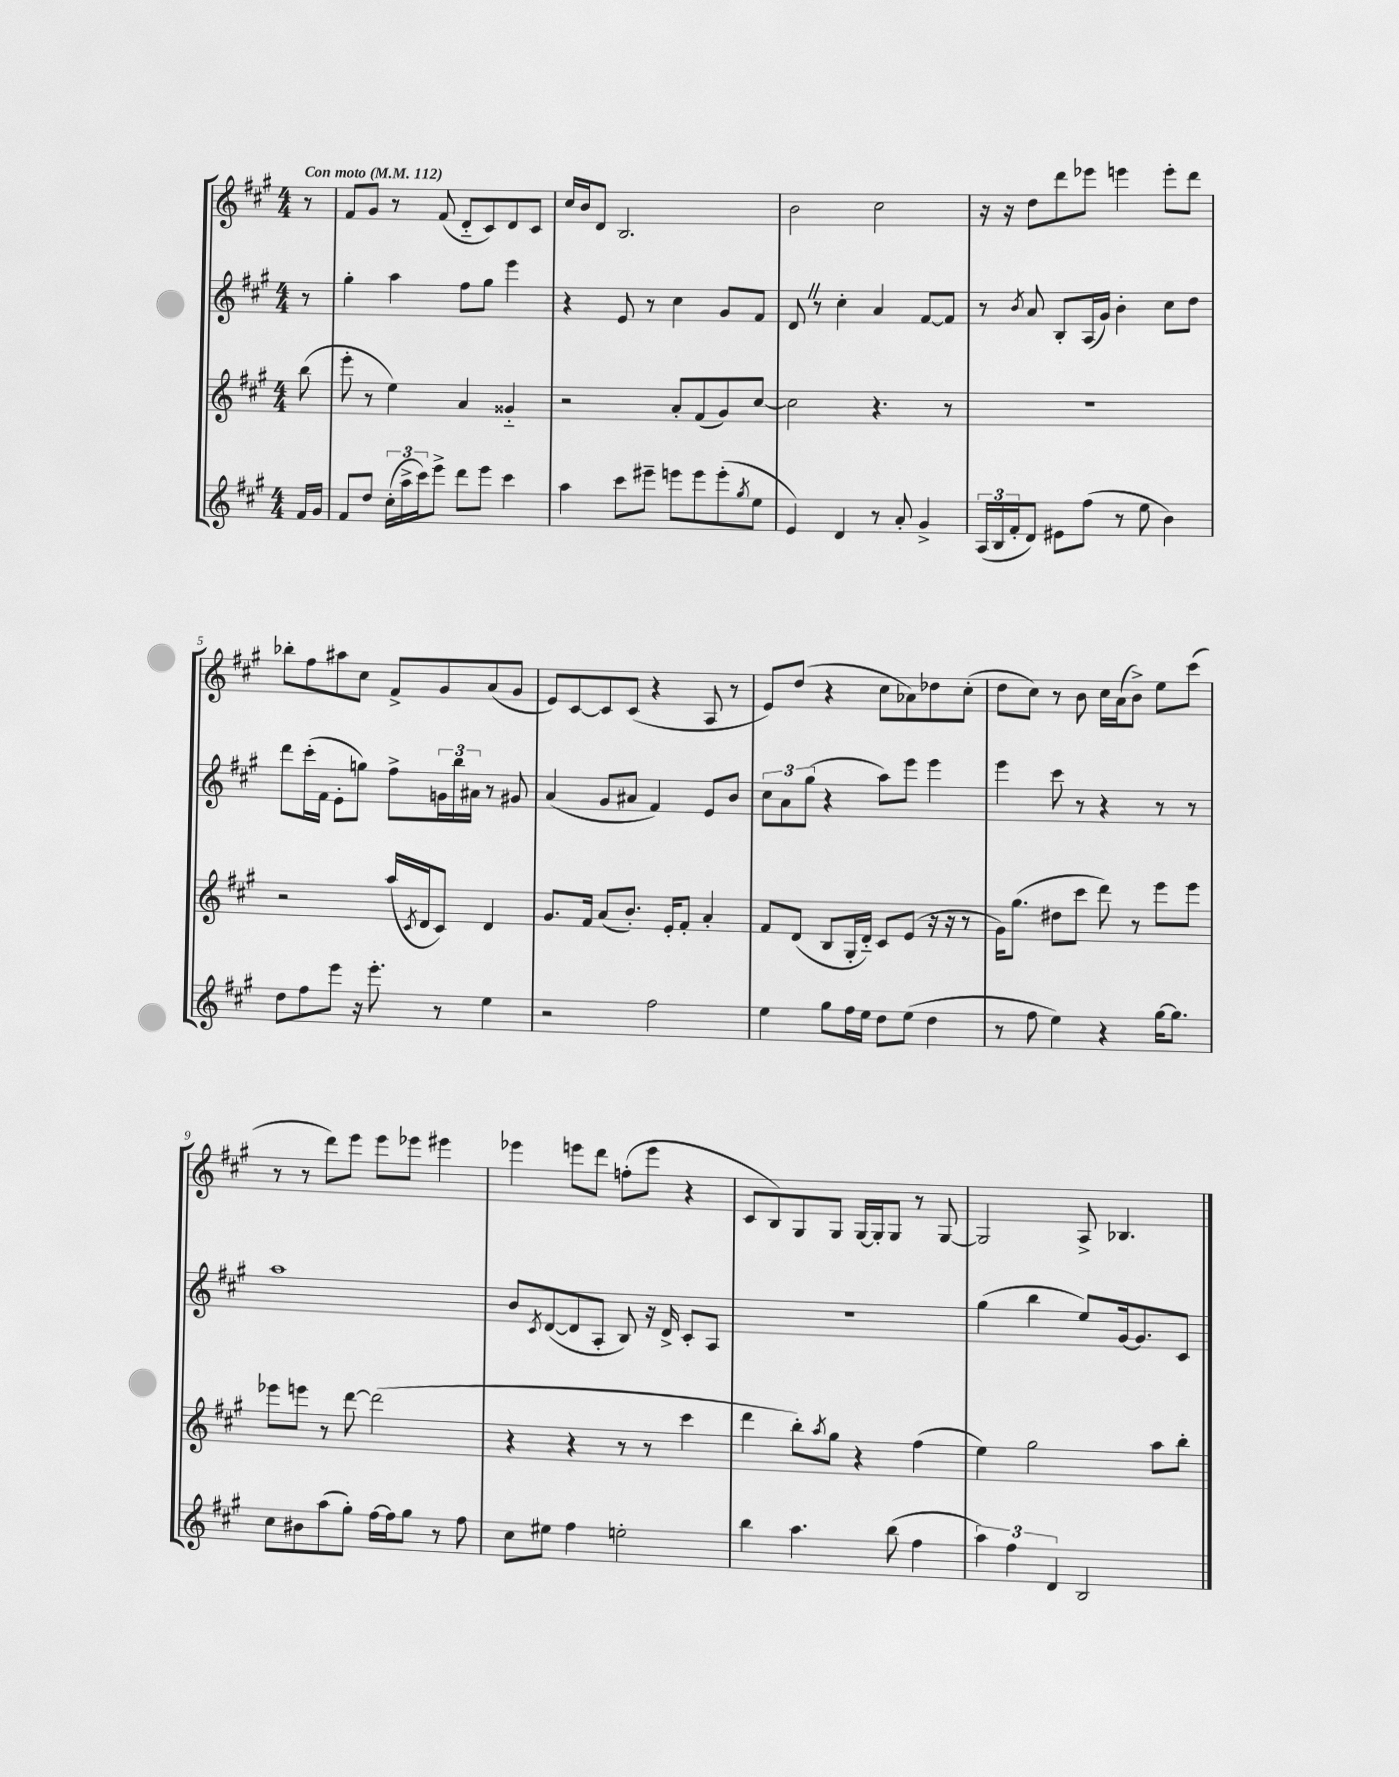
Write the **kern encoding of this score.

**kern	**kern	**kern	**kern
*part4	*part3	*part2	*part1
*staff4	*staff3	*staff2	*staff1
*clefG2	*clefG2	*clefG2	*clefG2
*k[f#c#g#]	*k[f#c#g#]	*k[f#c#g#]	*k[f#c#g#]
*M4/4	*M4/4	*M4/4	*M4/4
*MM112	*MM112	*MM112	*MM112
=	=	=	=
!	!	!	!LO:TX:a:B:t=Con moto
16f#/LL	(8bb\	8r	8r
16g#/JJ	.	.	.
=1	=1	=1	=1
8f#/L	8eee'\	4gg#'\	8f#/L
8dd/J	8r	.	8g#/J
(24cc#'\LL	4ee\)	4aa\	8r
24aa^\	.	.	.
24ccc#\J)	.	.	.
8eee^\J	.	.	(8f#/
8ddd\L	4a/	8ff#\L	8d/L
8eee\J	.	8gg#\J	8c#/)
4ccc#\	4g##X/	4eee\	8d/
.	.	.	8c#/J
=2	=2	=2	=2
4aa\	2r	4r	16cc#/LL
.	.	.	16b/J
.	.	.	8d/J
8ccc#\L	.	8e/	2.B/
8eee#X~\J	.	8r	.
8eeen\L	8a'/L	4cc#\	.
8eee\	(8f#/	.	.
(8eee'\	8g#/)	8g#/L	.
8qgg#/	.	.	.
8ee\J	[8cc#/J	8f#/J	.
=3	=3	=3	=3
4e/)	2cc#\]	8dZ/	2b\
.	.	8r	.
4d/	.	4cc#'\	.
8r	4.r	4a/	2cc#\
8a'/	.	.	.
4g#^/	.	[8f#/L	.
.	8r	8f#/J]	.
=4	=4	=4	=4
(24A/LL	1r	8r	16r
24B/	.	.	.
.	.	.	16r
24f#'/J	.	.	.
.	.	8qb/	.
8d/J)	.	8a/	8dd\L
8e#X\L	.	8B'/L	8ddd\
(8ff#\J	.	(16A/L	8eee-X\J
.	.	16g#/JJ)	.
8r	.	4b'\	4eeen\
8ee\	.	.	.
4b\)	.	8cc#\L	8eee'\L
.	.	8dd\J	8ddd\J
!!LO:LB:g=z
=5	=5	=5	=5
8dd\L	2r	8ddd\L	8bb-X'\L
8ff#\	.	(16ccc#'\L	8ff#\
.	.	16f#\JJ	.
8eee\J	.	8e'\L	8aa#X\
16r	.	8ggn\J)	8cc#\J
8.eee'\	.	.	.
.	(16aa/LL	8ff#^\L	8f#^/L
.	8qc#/	.	.
.	16d/J	.	.
8r	8c#/J)	24gn\L	8g#/
.	.	24bb\	.
.	.	24a#X\JJ	.
4ee\	4d/	8r	(8a/
.	.	8g#X/	8g#/J
=6	=6	=6	=6
2r	8.g#/L	(4a/	8e/L)
.	.	.	[8c#/
.	16f#/Jk	.	.
.	(8a/L	8g#/L	8c#/]
.	8.b'/J)	8a#X/J	(8c#/J
2ff#\	.	4f#/)	4r
.	16e'/KL	.	.
.	8f#'/J	.	.
.	4a'/	8e/L	8A/
.	.	8b/J	8r
=7	=7	=7	=7
4ee\	8f#/L	12cc#\L	8e/L)
.	.	12a\	.
.	(8d/J	.	(8dd/J
.	.	(12gg#\J	.
8gg#\L	8B/L	4r	4r
16ff#\L	16G#'/L	.	.
16ee\JJ	16d/JJ)	.	.
8dd\L	8c#/L	8aa\L)	8cc#\L
(8ee\J	(8e/J	8eee\J	8a-X\)
4dd\	16r	4eee\	8dd-X\
.	16r	.	.
.	8r	.	(8cc#'\J
=8	=8	=8	=8
8r	16g#\KL)	4eee\	8dd\L
.	(8.gg#\J	.	.
8ff#\	.	.	8cc#\J)
4ee\)	8dd#X\L	8ccc#\	8r
.	8ccc#\J	8r	8b\
4r	8ddd\)	4r	16cc#\LL
.	.	.	(16a\J
.	8r	.	8b^\J)
[16gg#\KL	8eee\L	8r	8ee\L
8.gg#\J]	.	.	.
.	8eee\J	8r	(8ccc#\J
!!LO:LB:g=z
=9	=9	=9	=9
8cc#\L	8eee-X\L	1aa	8r
8b#X\	8eeen\J	.	8r
(8aa\	8r	.	8ddd\L)
8gg#'\J)	[8ddd\	.	8eee\J
[16ff#\LL	(2ddd\]	.	8eee\L
16ff#\J]	.	.	.
8gg#\J	.	.	8eee-X\J
8r	.	.	4eee#X\
8ff#\	.	.	.
=10	=10	=10	=10
8cc#\L	4r	8b/L	4eee-X\
.	.	8qc#/	.
8ee#X\J	.	([8d/	.
4ff#\	4r	8d/]	8eeen\L
.	.	8A'/J	8ddd\J
2een'\	8r	8B/)	(8ffn'\L
.	8r	16r	8eee\J
.	.	16d^/	.
.	4ccc#\	8c#'/L	4r
.	.	8A/J	.
=11	=11	=11	=11
4bb\	4ddd\	1r	8c#/L
.	.	.	8B/)
4.aa\	8bb'\L)	.	8G#/
.	8qaa/	.	.
.	8gg#\J	.	8G#/J
.	4r	.	[16G#/LL
.	.	.	16G#'/J]
(8bb\	.	.	8G#/J
4ff#\	(4ff#\	.	8r
.	.	.	[8G#/
=12	=12	=12	=12
6aa\)	4ee\)	(4gg#\	2G#/]
6ff#\	.	.	.
.	2gg#\	4bb\	.
6d/	.	.	.
2B/	.	8ee/L)	8A^/
.	.	[16g#/k	4.B-X/
.	.	8.g#/]	.
.	8aa\L	.	.
.	8bb'\J	8c#/J	.
==	==	==	==
*-	*-	*-	*-
